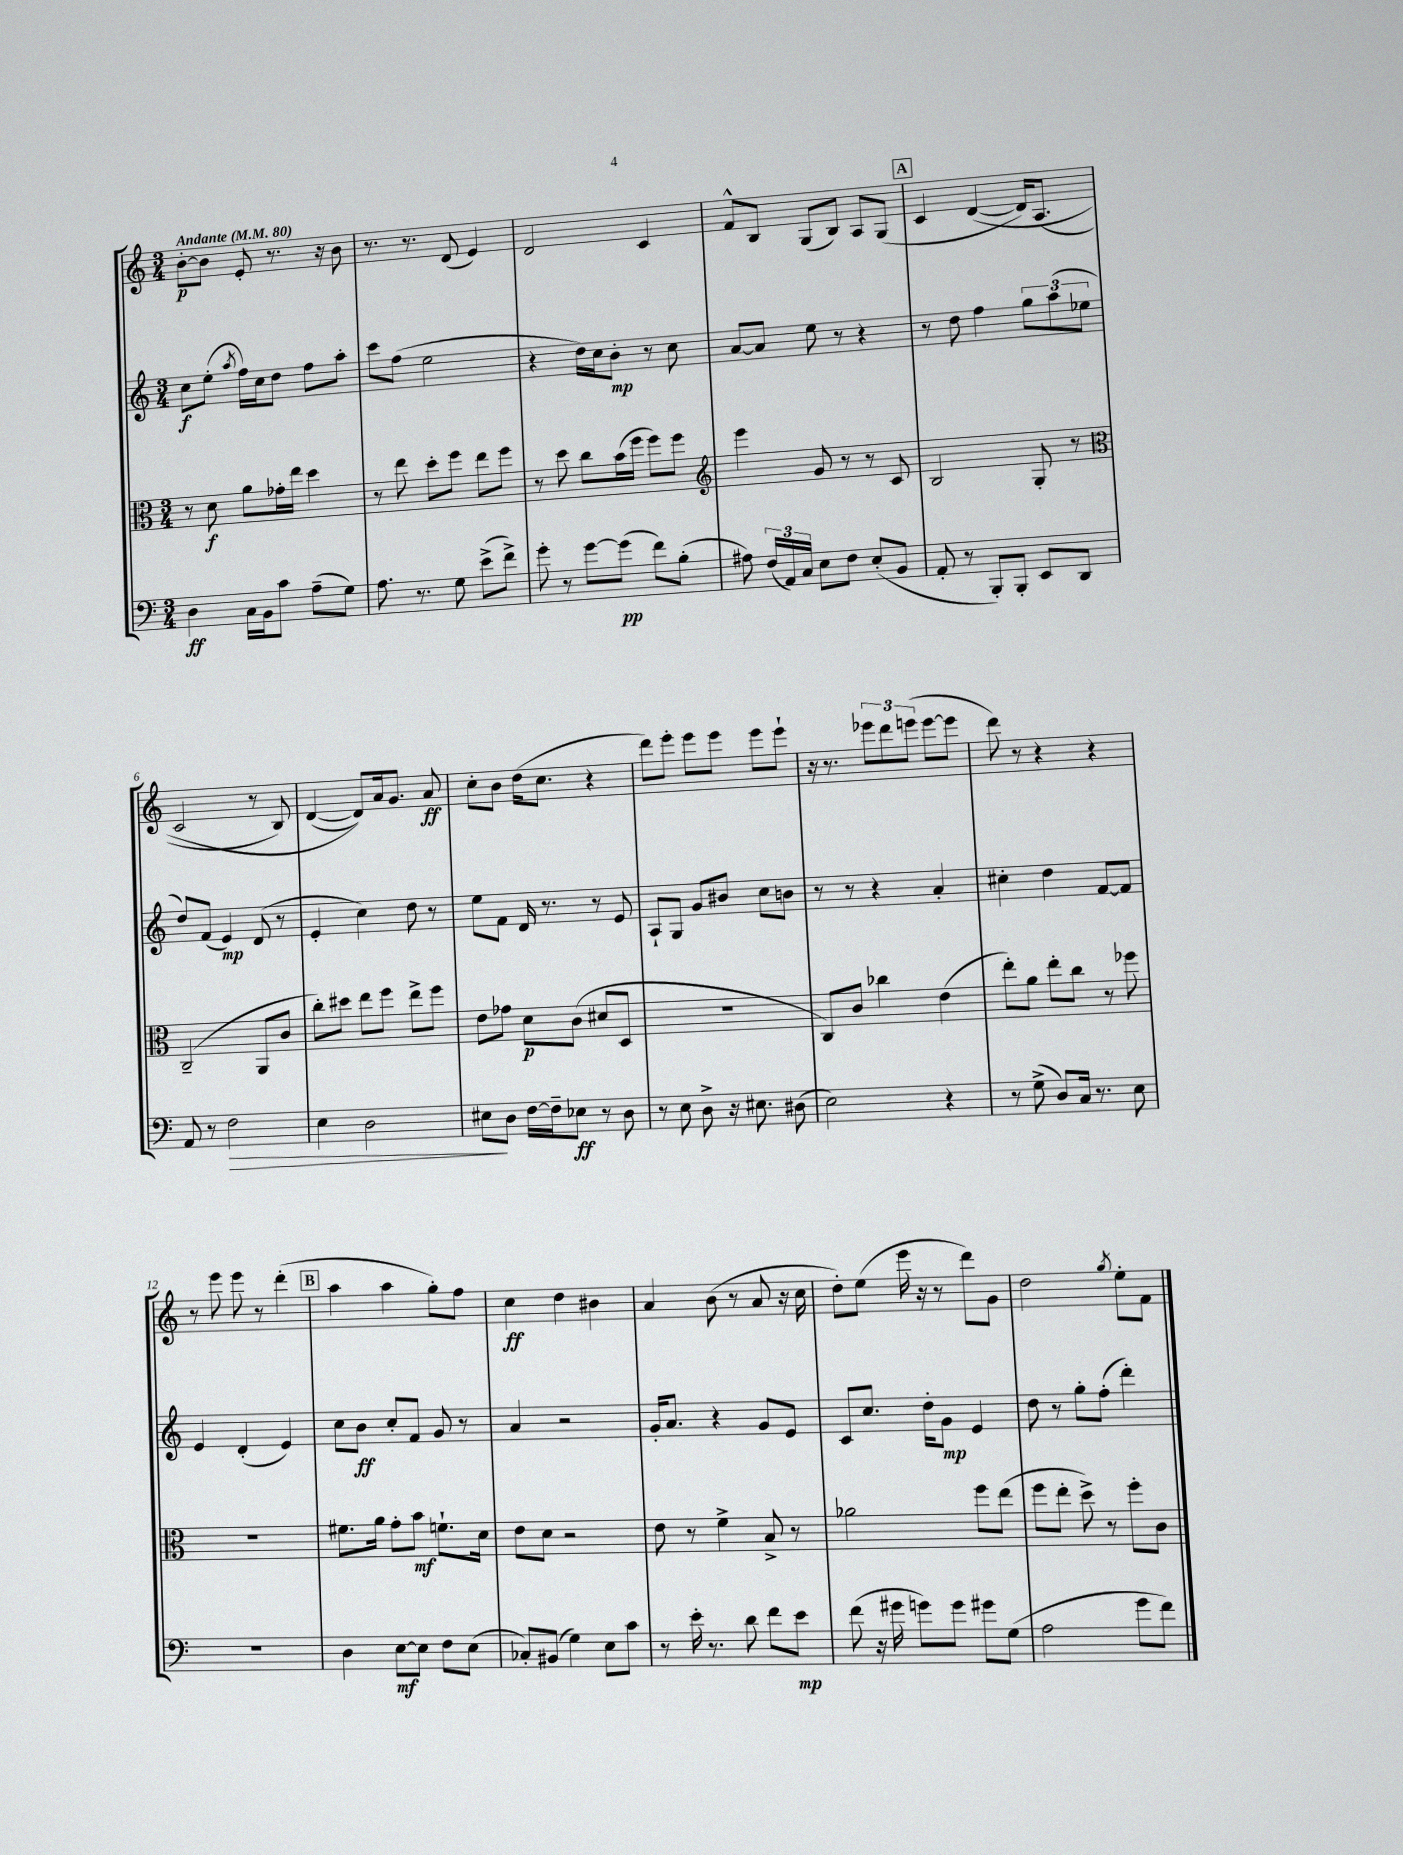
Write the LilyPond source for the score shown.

<<
\new StaffGroup <<
\new Staff = "s0" {
    \clef treble \key c \major \numericTimeSignature \time 3/4 \tempo "Andante" 4 = 80
    \autoBeamOff b'8[~-.\p b'8] e'8-. r8. r16 b'8 |
    r8. r8. d'8( e'4) |
    d'2 c'4 |
    f'8[-^ b8] g8[( b8]) a8[ g8]( |
    \mark \markup { \box "A" } c'4 d'4~\( d'16[) a8.]( |
    c'2 r8 b8) |
    d'4~( d'8[)\) a'16 g'8.] a'8\ff |
    c''8[-. b'8] d''16[( c''8.] r4 |
    d'''8[) e'''8]-. e'''8[ e'''8] e'''8[ e'''8]-! |
    r16 r8. \tuplet 3/2 { ees'''8[ d'''8 e'''8]( } e'''8[~ e'''8] |
    d'''8) r8 r4 r4 |
    r8 e'''8 e'''8 r8 d'''4-.( |
    \mark \markup { \box "B" } a''4 a''4 g''8[-.) f''8] |
    c''4\ff d''4 bis'4 |
    a'4 b'8( r8 a'8 r16 c''16 |
    d''8[-.) e''8]( e'''16 r16 r8 d'''8[) g'8] |
    d''2 \acciaccatura { g''8 } e''8[-. f'8] \bar "|." |
}
\new Staff = "s1" {
    \clef treble \key c \major \numericTimeSignature \time 3/4
    \autoBeamOff c''8[\f e''8]-.( \acciaccatura { a''8 } f''16[) c''16 d''8] f''8[ a''8]-. |
    c'''8[ f''8]( e''2 |
    r4 d''16[) c''16 b'8]-.\mp r8 c''8 |
    a'8[~ a'8] e''8 r8 r4 |
    \mark \markup { \box "A" } r8 d''8 f''4 \tuplet 3/2 { g''8[ a''8( ees''8] } |
    d''8[) f'8]( e'4\mp) d'8( r8 |
    e'4-. c''4) d''8 r8 |
    e''8[ f'8] d'16 r8. r8 e'8 |
    a8[-! g8] g'8[ bis'8] c''8[ b'8] |
    r8 r8 r4 a'4-. |
    cis''4-. d''4 f'8[~ f'8] |
    e'4 d'4-.( e'4) |
    \mark \markup { \box "B" } c''8[ b'8]\ff c''8[-. f'8] g'8 r8 |
    a'4 r2 |
    g'16[-. a'8.] r4 g'8[ e'8] |
    c'8[ c''8.] d''16[-. g'8]\mp e'4 |
    d''8 r8 g''8[-. f''8]-.( d'''4-.) \bar "|." |
}
\new Staff = "s2" {
    \clef alto \key c \major \numericTimeSignature \time 3/4
    \autoBeamOff r8 d'8\f a'8[ ges'16-. e''16] d''4 |
    r8 e''8 d''8[-. f''8] e''8[ f''8] |
    r8 d''8 c''8[ b'16( f''16] f''8[) f''8] |
    \clef treble e'''4 g'8 r8 r8 c'8 |
    \mark \markup { \box "A" } b2 g8-. r8 |
    \clef alto c2--( a,8[ c'8] |
    c''8[-.) dis''8] e''8[ f''8] e''8[-> f''8] |
    e'8[ ges'8] d'8[\p c'8]( dis'8[ d8] |
    R2. |
    c8[) c'8] ces''4 e'4( |
    e''8[-.) a'8] e''8[-. c''8] r8 fes''8 |
    R2. |
    \mark \markup { \box "B" } fis'8.[ a'16] g'8[-. b'8]\mf f'8.[-! d'16] |
    e'8[ d'8] r2 |
    e'8 r8 f'4-> b8-> r8 |
    aes'2 f''8[ e''8]( |
    f''8[ e''8]-. d''8->) r8 f''8[-. c'8] \bar "|." |
}
\new Staff = "s3" {
    \clef bass \key c \major \numericTimeSignature \time 3/4
    \autoBeamOff d4\ff c16[ b,16 c'8] a8[--( g8]) |
    a8. r8. g8 e'8[->( f'8]->) |
    g'8-. r8 g'8[~ g'8]\pp( f'8[) b8]-.( |
    ais8) \tuplet 3/2 { f16[( a,16) c16] } e8[ f8] e8[-.( b,8] |
    \mark \markup { \box "A" } a,8-. r8 b,,8[-.) b,,8]-. e,8[ d,8] |
    a,8 r8 f2\> |
    e4 d2 |
    eis8[\! d8] f16[~ f16-- ees8]\ff r8 d8 |
    r8 e8 d8-> r16 eis8. dis8( |
    e2) r4 |
    r8 g8->( d8[) c16] r8. e8 |
    R2. |
    \mark \markup { \box "B" } d4 e8[~\mf e8] f8[ e8]( |
    ces8[-.) bis,8]( g4) e8[ c'8] |
    r8 e'16-. r8. d'8 f'8[ e'8]\mp |
    f'8( r16 gis'16 g'8[) g'8] gis'8[ g8]( |
    a2 g'8[ f'8]) \bar "|." |
}
>>
>>
